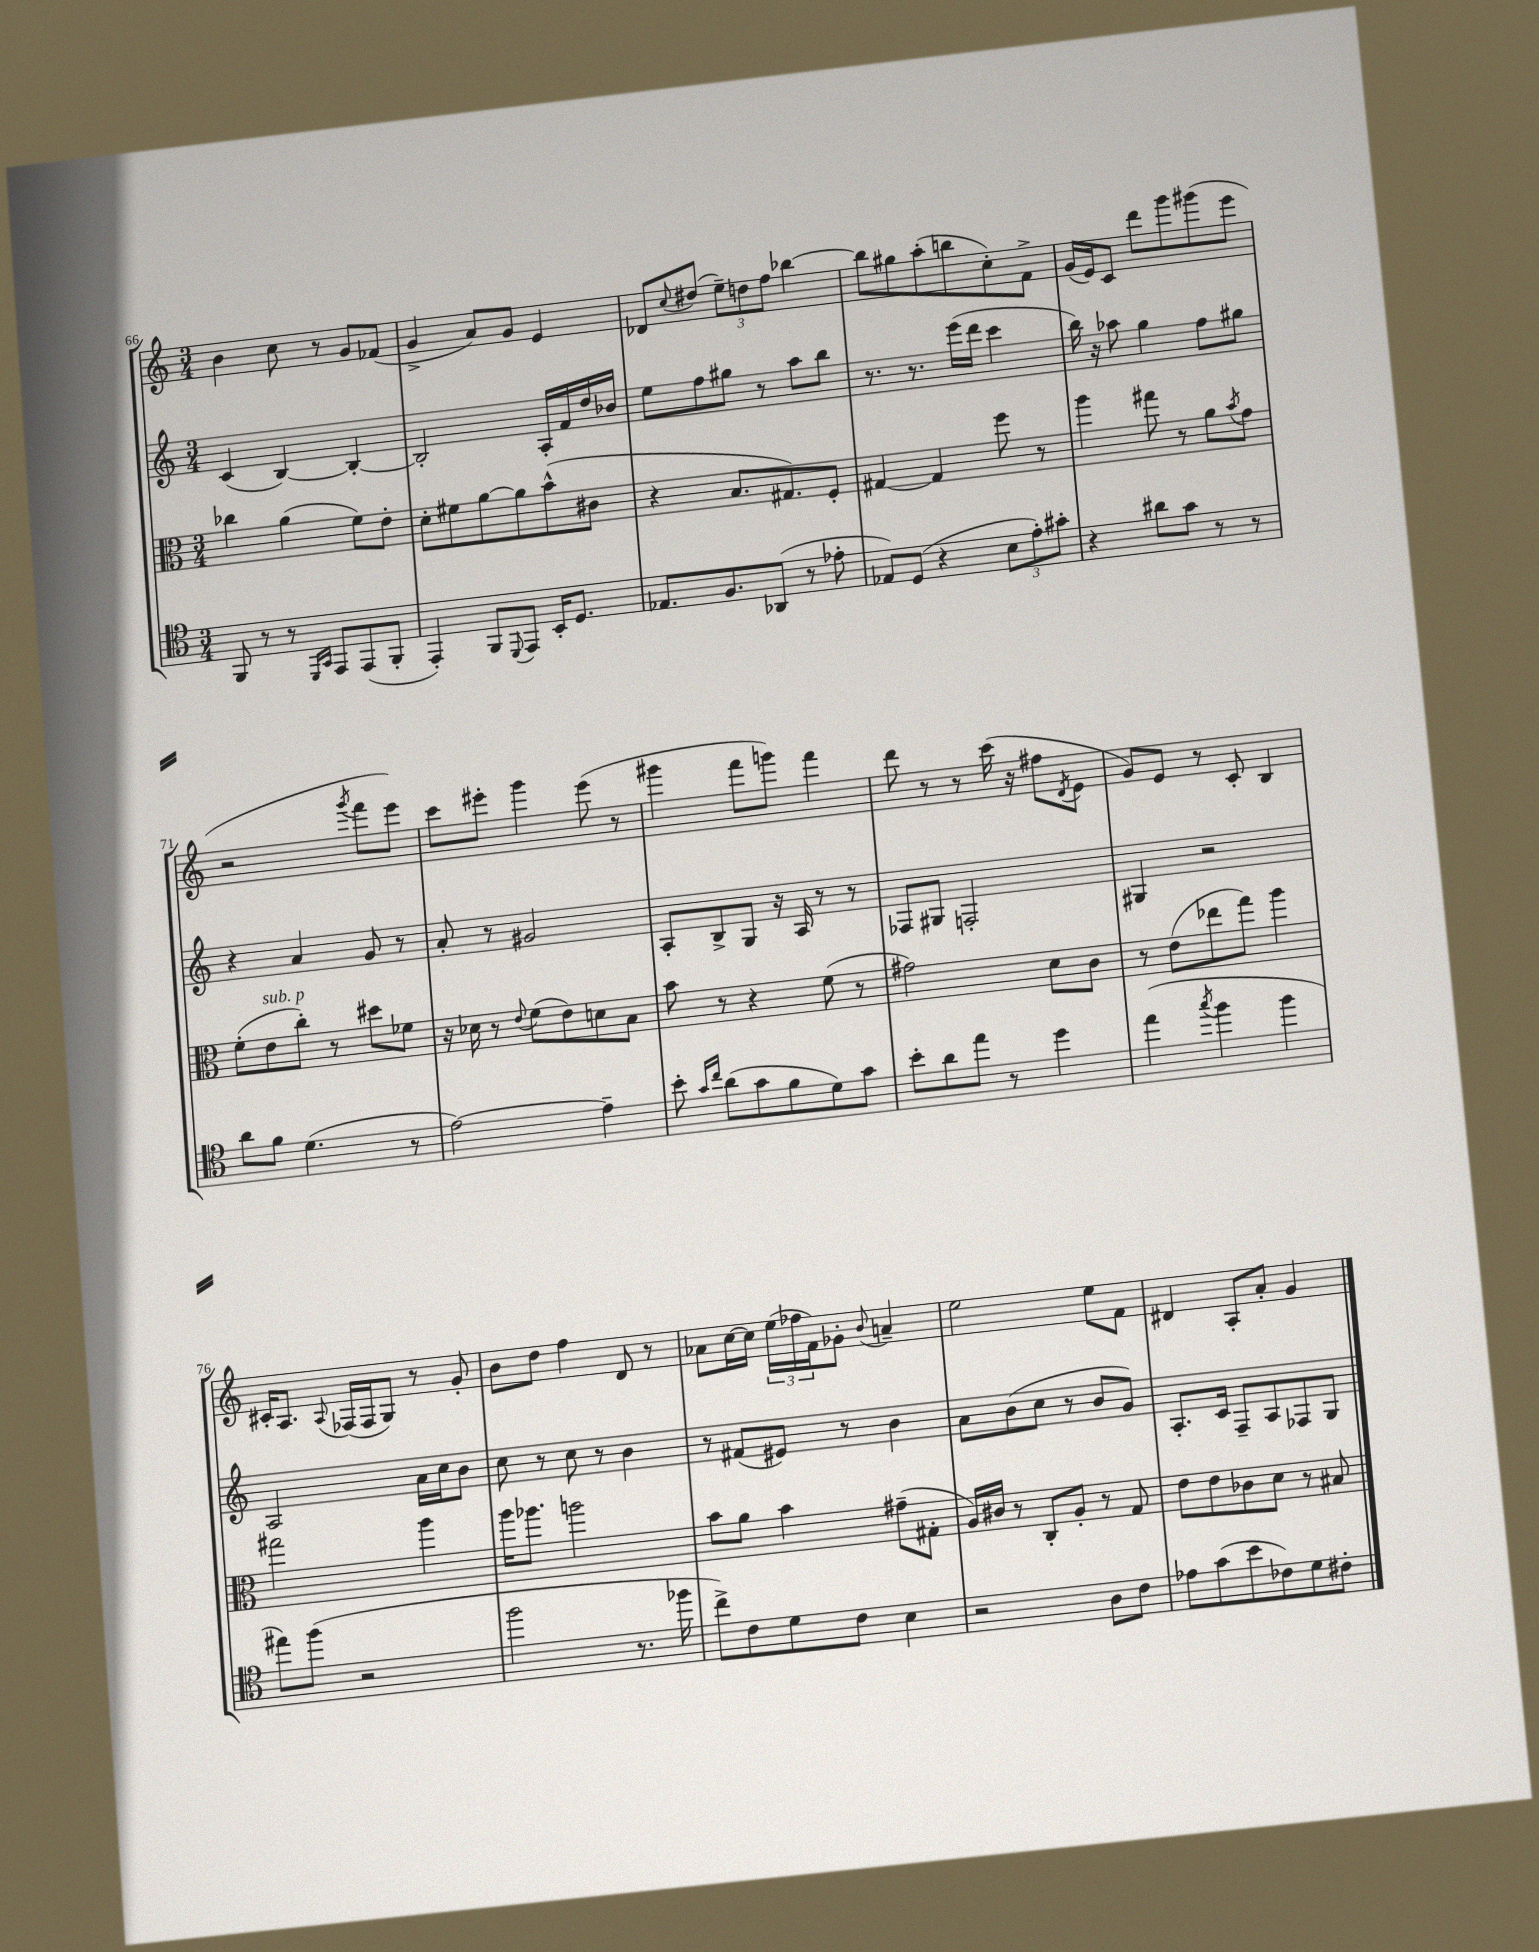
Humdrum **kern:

**kern	**kern	**kern	**kern
*staff4	*staff3	*staff2	*staff1
*clefC4	*clefC3	*clefG2	*clefG2
*k[]	*k[]	*k[]	*k[]
*M3/4	*M3/4	*M3/4	*M3/4
8FF	4cc-	(4c	4b
8r	.	.	.
8r	(4a	[4B)	8cc
16qqDD	.	.	.
16qqGG	.	.	.
8EE	.	.	8r
(8EE	8f)	4B'_	8g
8FF'	8e'	.	(8f-
=	=	=	=
4EE')	8d'	2B']	4g^
.	8f#	.	.
8FF	[8a	.	8a)
8qqDD	.	.	.
8EE	8a]	.	8g
16BB'	(8b^^	16A'	4e
8.D	.	16f	.
.	8c#	16dd	.
.	.	16b-	.
=	=	=	=
8.E-	4r	8ee	8d-
.	.	.	8qqcc
.	.	8ff	(8dd#
8.F	.	.	.
.	8.B	8gg#	12ee~)
.	.	.	12dd
(8AA-	.	8r	.
.	.	.	12ff
.	8.G#)	.	.
8r	.	8aa	[4bb-
8e-'	8F'	8bb	.
=	=	=	=
8E-)	[4G#	8.r	8bb-]
(8D	.	.	8gg#
.	.	8.r	.
4r	4G#]	.	(8aa'
.	.	(16eee	8bb
.	.	16ddd	.
12B	8ff	4ccc	8cc')
12e')	.	.	.
.	8r	.	8f^
12g#'	.	.	.
=	=	=	=
4r	4aa	16bb)	(16g
.	.	16r	16e)
.	.	8aa-	8c
8a#	8gg#	4gg	8ddd
8g	8r	.	8ggg
8r	8a	8ff	(8ggg#
.	8qb	.	.
8r	8g	8gg#	8eee
=	=	=	=
8a	(8f'	4r	2r
8f	8e	.	.
(4.d	8cc')	4a	.
.	8r	.	.
.	.	.	8qggg
.	8dd#	8g	8fff
8r	8f-	8r	8eee)
=	=	=	=
[2e)	16r	8a'	8ccc
.	16d-	.	.
.	8r	8r	8eee#'
.	8qqe	.	.
.	(8f	2g#	4ggg
.	8e)	.	.
4e~]	8d	.	(8eee#
.	8B	.	8r
=	=	=	=
8b'	8b	8A'	4ggg#
16qqg	.	.	.
16qqcc	.	.	.
(8a	8r	8B^	.
8g	4r	8G	8fff
8f	.	16r	8ggg)
.	.	16A	.
8d)	(8f	8r	4fff
8g	8r	8r	.
=	=	=	=
8b'	2g#)	8F-	8ddd
8a	.	8G#	8r
8ee	.	2F'	8r
8r	.	.	(16ccc
.	.	.	16r
4dd	8d	.	8ff#
.	.	.	8qd
.	8c	.	8e
=	=	=	=
(4ee	8r	4G#	8g)
.	(8e	.	8e
8qgg	.	.	.
4ff	8ee-	2r	8r
.	8gg)	.	8c'
4ff	4aa	.	4B
=	=	=	=
8ee#)	2gg#	2A	16c#'
.	.	.	8.A
(8ff	.	.	.
.	.	.	8qqA
2r	.	.	(16F-
.	.	.	16F-
.	.	.	8G)
.	4aa	16a	8r
.	.	16cc	.
.	.	8b	8g'
=	=	=	=
2ff	16aa	8cc	8b
.	8.aa-	.	.
.	.	8r	8dd
.	2aa	8cc	4ff
.	.	8r	.
8.r	.	4b	8d
.	.	.	8r
16ff-	.	.	.
=	=	=	=
8cc^)	8b	8r	8a-
8c	8a	(8f#	[16cc
.	.	.	16cc]
8d	4b	8e#)	(24ee
.	.	.	24ff-
.	.	.	24f)
8c	.	8r	8g-'
.	.	.	8qqb
4B	(8g#~	4b	4a~
.	8G#'	.	.
=	=	=	=
2r	16A)	8a	2ee
.	16c#	.	.
.	8r	(8b	.
.	8C'	8cc	.
.	8A'	8r	.
8A	8r	8b	8ee
8c	8G	8g)	8f
=	=	=	=
8e-	8e	8.A'	4d#
(8g	8e	.	.
.	.	16c	.
8b	8c-	8F~	8A'
8c-)	8d	8A	8a'
8d	8r	8F-	4g
8c#'	8B#	8G	.
==	==	==	==
*-	*-	*-	*-
